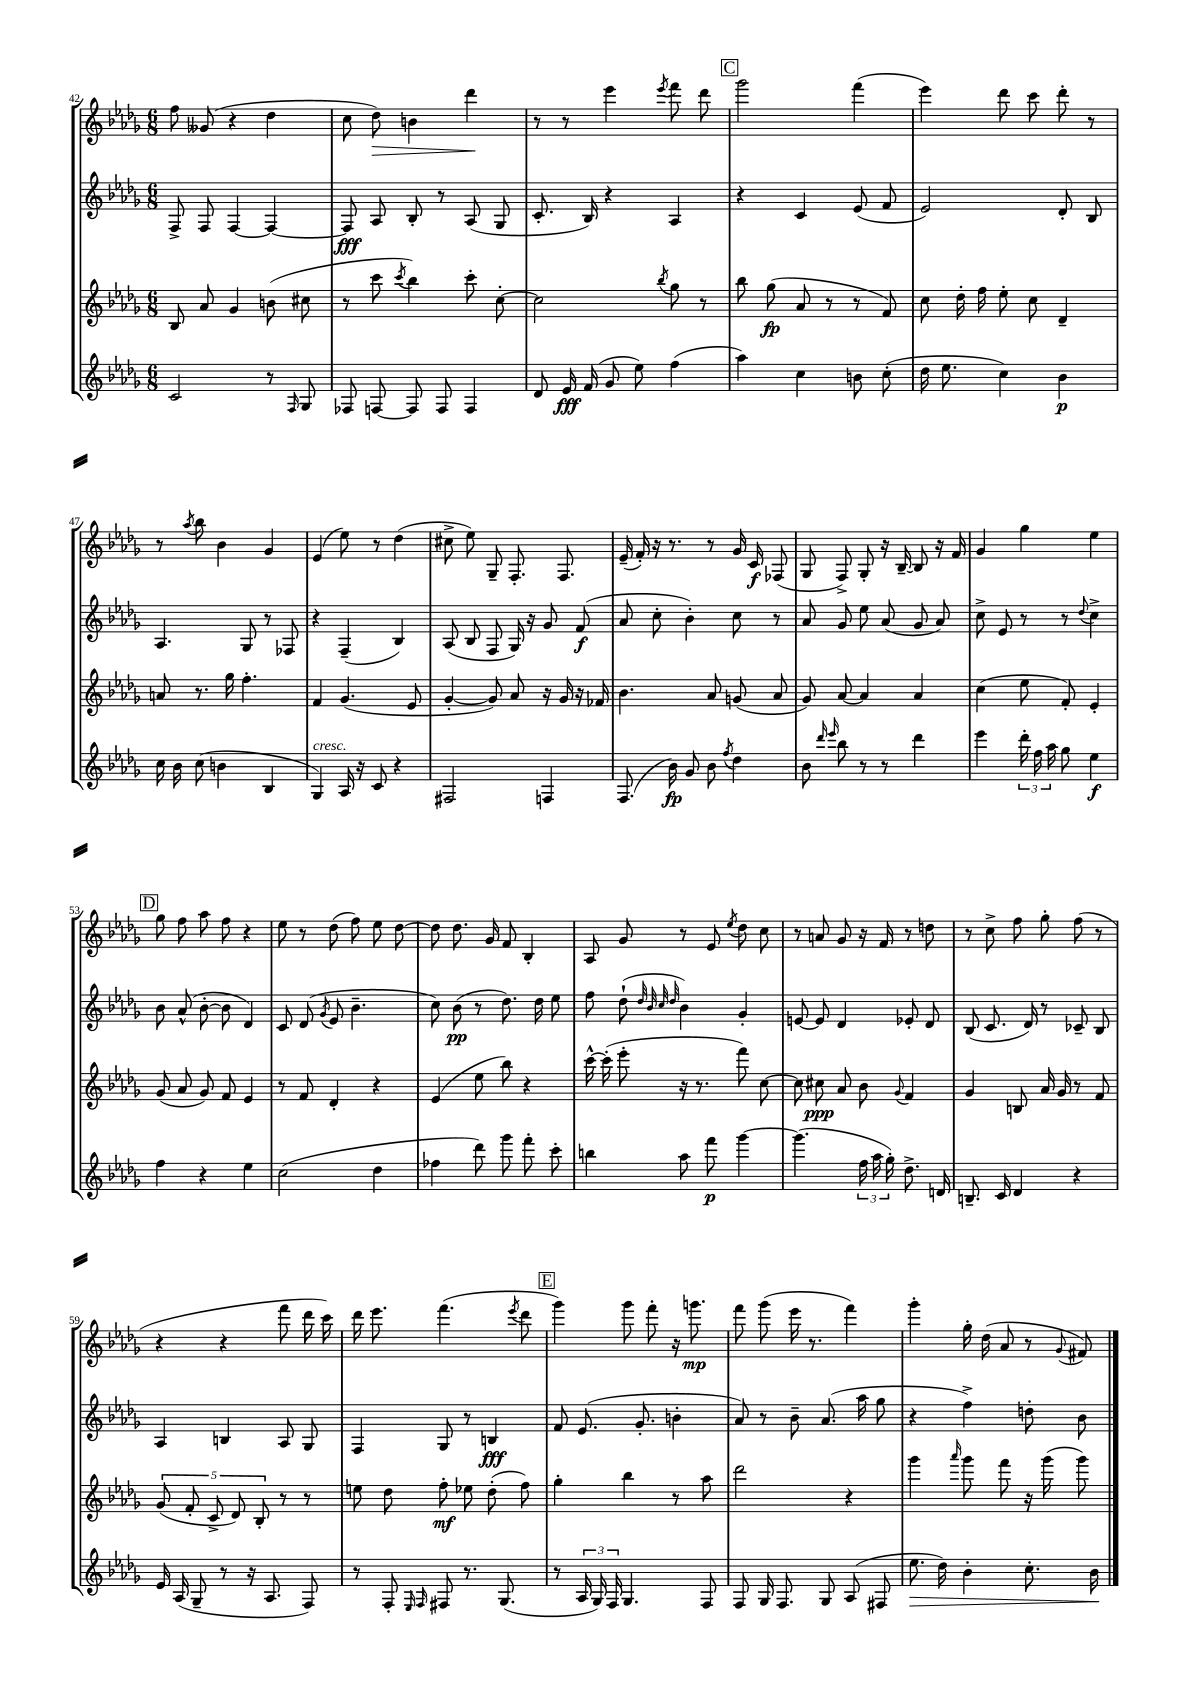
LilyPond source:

<<
\new StaffGroup <<
\new Staff = "s0" {
    \clef treble \key des \major \numericTimeSignature \time 6/8
    \autoBeamOff f''8 geses'8( r4 des''4 |
    c''8 des''8\>) b'4 des'''4\! |
    r8 r8 ees'''4 \acciaccatura { ees'''8 } f'''8 des'''8 |
    \mark \markup { \box "C" } ges'''2 f'''4( |
    ees'''4) des'''8 c'''8 des'''8-. r8 |
    r8 \acciaccatura { aes''8 } bes''8 bes'4 ges'4 |
    ees'4( ees''8) r8 des''4( |
    cis''8-> ees''8) ges8-- f8.-. f8. |
    ees'16--( f'16-.) r16 r8. r8 ges'16 c'16\f fes8( |
    ges8 f8->) ges8-. r16 bes16~-- bes8 r16 f'16 |
    ges'4 ges''4 ees''4 |
    \mark \markup { \box "D" } ges''8 f''8 aes''8 f''8 r4 |
    ees''8 r8 des''8( f''8) ees''8 des''8~ |
    des''8 des''8. ges'16 f'8 bes4-. |
    aes8 ges'8 r8 ees'8 \acciaccatura { ees''8 } des''8 c''8 |
    r8 a'8 ges'8 r16 f'16 r8 d''8 |
    r8 c''8-> f''8 ges''8-. f''8( r8 |
    r4 r4 f'''8 des'''16 c'''16) |
    des'''16 ees'''8. f'''4.( \acciaccatura { ees'''8 } des'''8 |
    \mark \markup { \box "E" } ges'''4) ges'''8 f'''8-. r16 g'''8.\mp |
    f'''8 ges'''8( ees'''16 r8. f'''4) |
    ges'''4-. ges''16-. des''16( aes'8 r8 \appoggiatura { ges'8 } fis'8) \bar "|." |
}
\new Staff = "s1" {
    \clef treble \key des \major \numericTimeSignature \time 6/8
    \autoBeamOff f8-> f8 f4~ f4~ |
    f8\fff aes8 bes8-. r8 aes8( ges8 |
    c'8.-. bes16) r4 aes4 |
    \mark \markup { \box "C" } r4 c'4 ees'8( f'8 |
    ees'2) des'8-. bes8 |
    aes4. ges8 r8 fes8 |
    r4 f4--( bes4) |
    aes8( bes8 f8 ges16) r16 ges'8 f'8\f( |
    aes'8 c''8-. bes'4-.) c''8 r8 |
    aes'8 ges'8 ees''8 aes'8( ges'8 aes'8) |
    c''8-> ees'8 r8 r8 \appoggiatura { des''8 } c''4-> |
    \mark \markup { \box "D" } bes'8 aes'8-^( bes'8~-. bes'8 des'4) |
    c'8 des'8( \acciaccatura { ges'8 } ees'8 bes'4.-- |
    c''8) bes'8\pp( r8 des''8.) des''16 ees''8 |
    f''8 des''8-!( \grace { des''32 bes'32 c''32 des''32 } bes'4) ges'4-. |
    e'8~ e'8 des'4 ees'8-. des'8 |
    bes8( c'8. des'16) r8 ces'8-- bes8 |
    aes4 b4 aes8 ges8 |
    f4 ges8 r8 b4\fff |
    \mark \markup { \box "E" } f'8 ees'8.( ges'8.-. b'4-. |
    aes'8) r8 bes'8-- aes'8.( aes''16 ges''8 |
    r4 f''4->) d''8-. bes'8 \bar "|." |
}
\new Staff = "s2" {
    \clef treble \key des \major \numericTimeSignature \time 6/8
    \autoBeamOff bes8 aes'8 ges'4 b'8( cis''8 |
    r8 c'''8 \acciaccatura { c'''8 } bes''4) c'''8-. c''8~-. |
    c''2 \acciaccatura { bes''8 } ges''8 r8 |
    \mark \markup { \box "C" } bes''8 ges''8\fp( aes'8 r8 r8 f'8) |
    c''8 des''16-. f''16 ees''8-. c''8 des'4-- |
    a'8 r8. ges''16 f''4.-. |
    f'4 ges'4.( ees'8 |
    ges'4~-. ges'8) aes'8 r16 ges'16 r16 fes'16 |
    bes'4. aes'8 g'8( aes'8 |
    ges'8) aes'8~ aes'4 aes'4 |
    c''4( ees''8 f'8-.) ees'4-. |
    \mark \markup { \box "D" } ges'8( aes'8 ges'8) f'8 ees'4 |
    r8 f'8 des'4-. r4 |
    ees'4( ees''8 bes''8) r4 |
    c'''16~-^ c'''16-.( ees'''8-. r16 r8. f'''8) c''8~ |
    c''8 cis''8\ppp aes'8 bes'8 \appoggiatura { ges'8 } f'4 |
    ges'4 b8 aes'16 ges'16 r8 f'8 |
    \tuplet 5/4 { ges'8( f'8-. c'8-> des'8) bes8-. } r8 r8 |
    e''8 des''8 f''8-.\mf ees''8 des''8-.( f''8) |
    \mark \markup { \box "E" } ges''4-. bes''4 r8 aes''8 |
    des'''2 r4 |
    ges'''4 \grace { aes'''16 } ges'''8 f'''8 r16 ges'''16( ges'''8) \bar "|." |
}
\new Staff = "s3" {
    \clef treble \key des \major \numericTimeSignature \time 6/8
    \autoBeamOff c'2 r8 \grace { f16 } ges8 |
    fes8 f8~ f8 f8 f4 |
    des'8 ees'16\fff f'16( ges'8 ees''8) f''4( |
    \mark \markup { \box "C" } aes''4) c''4 b'8 c''8-.( |
    des''16 ees''8. c''4) bes'4\p |
    c''16 bes'16 c''8( b'4 bes4 |
    ges4^\markup { \italic "cresc." }) aes16 r16 c'8 r4 |
    fis2 f4 |
    f8.( bes'16\fp) ges'8 bes'8 \acciaccatura { f''8 } des''4 |
    bes'8 \grace { des'''16 ees'''16 } bes''8 r8 r8 des'''4 |
    ees'''4 \tuplet 3/2 { des'''16-. f''16 aes''16 } ges''8 ees''4\f |
    \mark \markup { \box "D" } f''4 r4 ees''4 |
    c''2( des''4 |
    fes''4 des'''8) ges'''8 f'''8-. c'''8-. |
    b''4 aes''8 f'''8\p ges'''4~ |
    ges'''4.( \tuplet 3/2 { f''16 aes''16 ges''16-.) } des''8.-> d'16 |
    b8.-- c'16 des'4 r4 |
    ees'16 aes16( ges8-- r8 r16 aes8. f8) |
    r8 f8-. \grace { ees16 f16 } fis8 r8. ges8.( |
    \mark \markup { \box "E" } r8 \tuplet 3/2 { aes16 ges16) f16 } ges4. f8 |
    f8 ges16 f8. ges8 aes8( fis8 |
    ees''8.\> des''16) bes'4-. c''8.-. bes'16\! \bar "|." |
}
>>
>>
\layout { \context { \Score currentBarNumber = #42 } }
